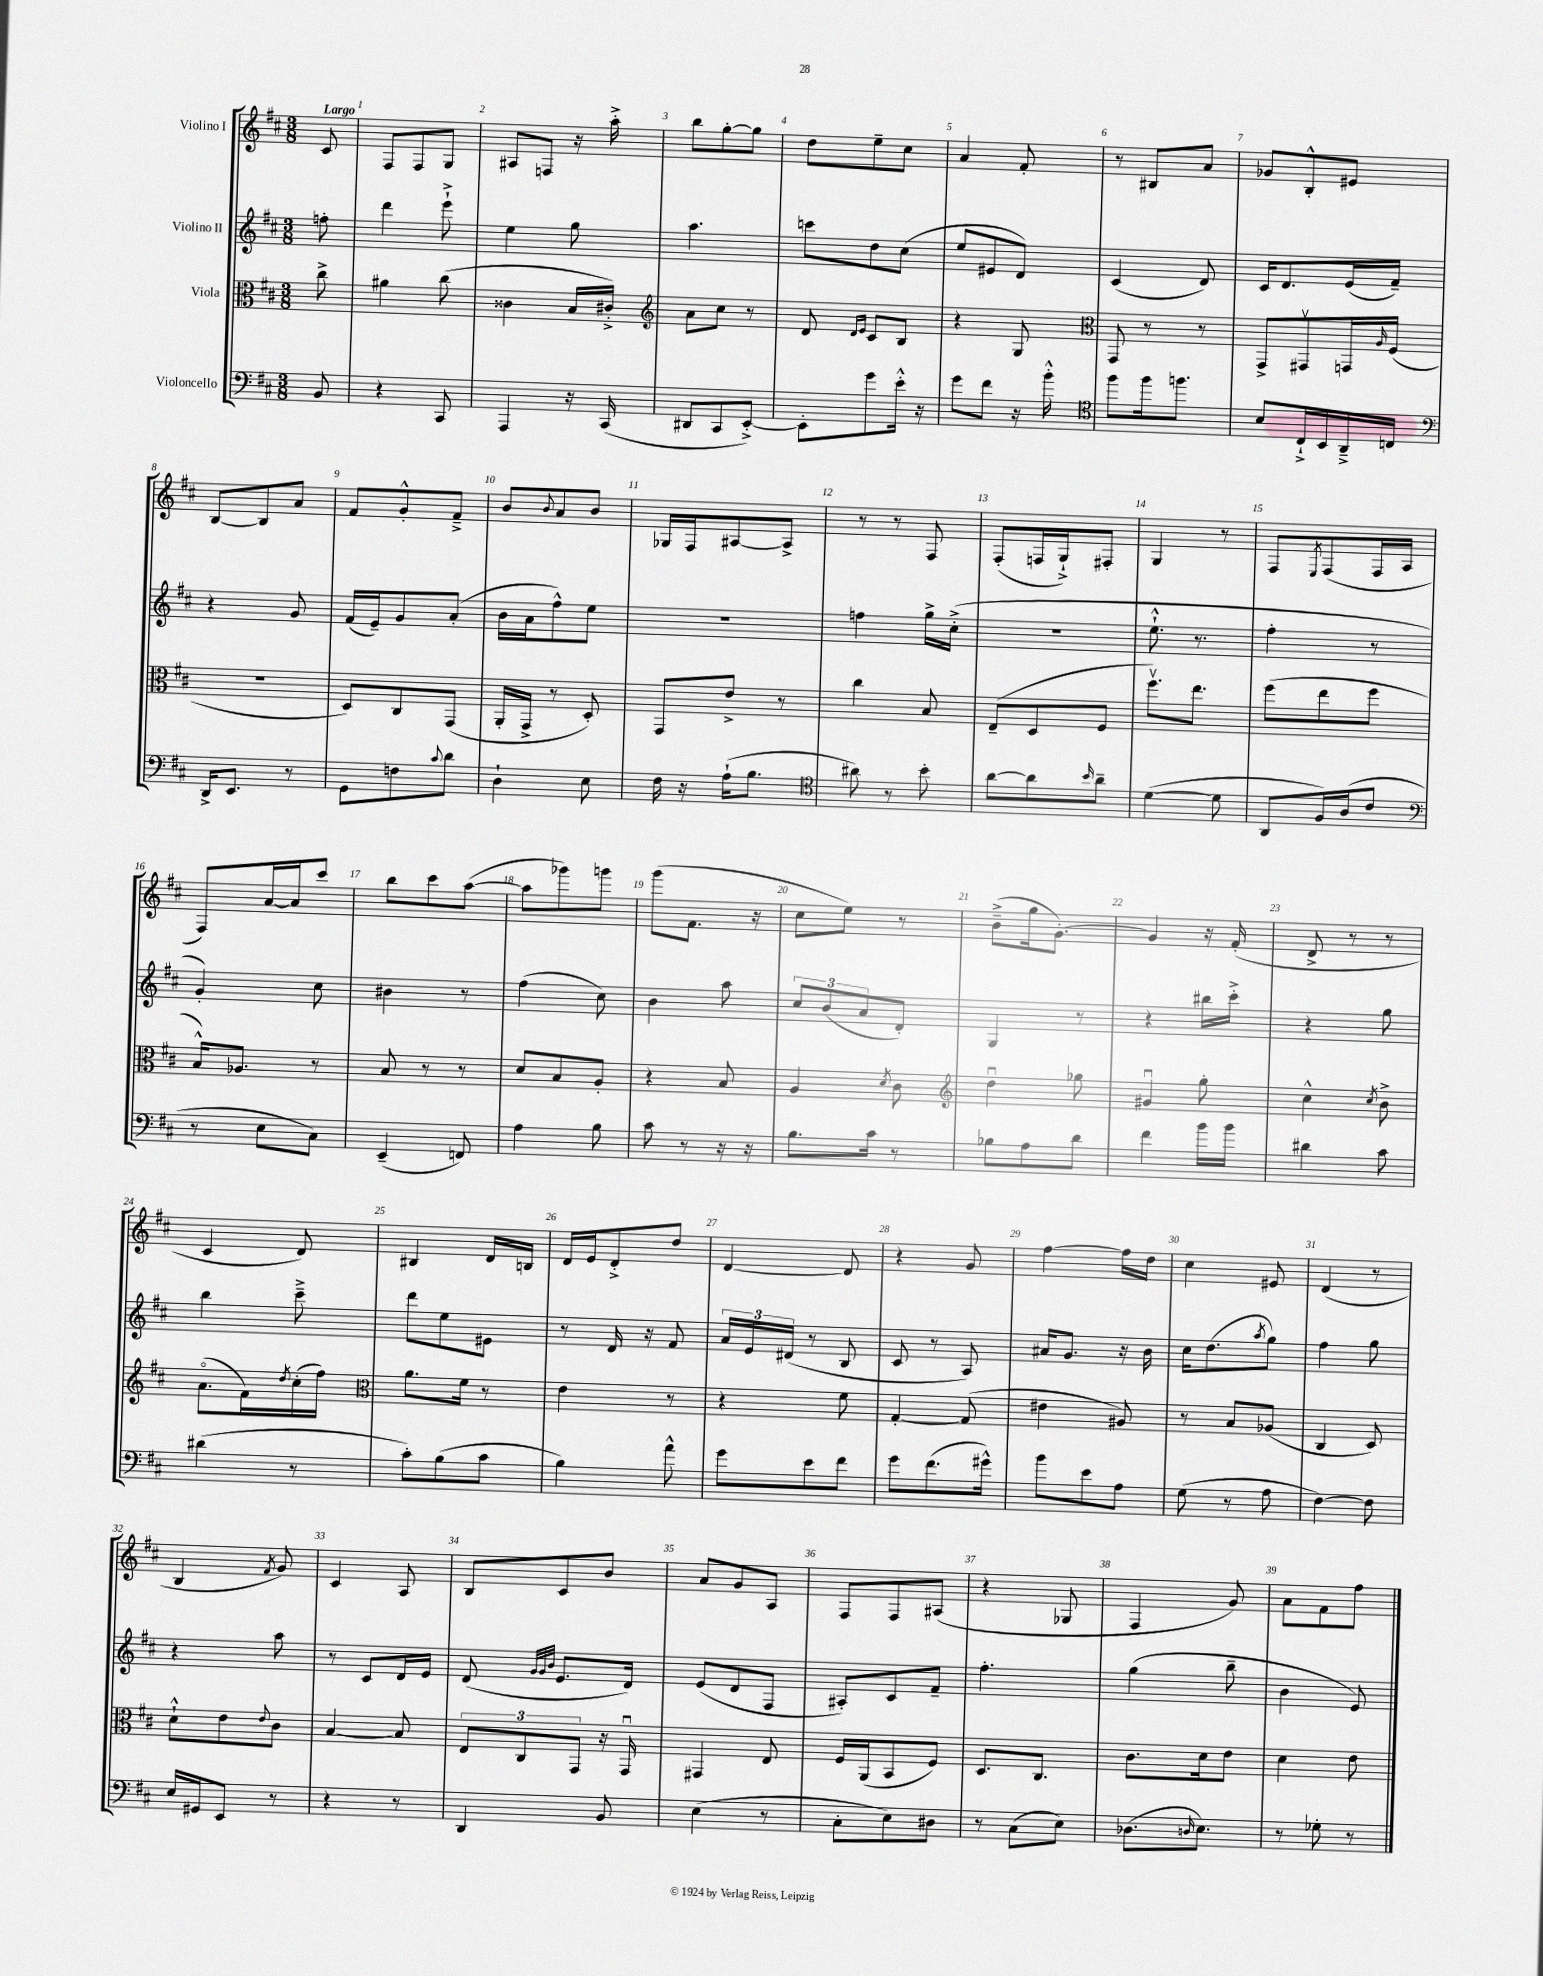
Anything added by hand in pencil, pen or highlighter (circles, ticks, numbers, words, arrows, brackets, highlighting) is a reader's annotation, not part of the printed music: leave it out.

**kern	**kern	**kern	**kern
*part4	*part3	*part2	*part1
*staff4	*staff3	*staff2	*staff1
*I"Violoncello	*I"Viola	*I"Violino II	*I"Violino I
*clefF4	*clefC3	*clefG2	*clefG2
*k[f#c#]	*k[f#c#]	*k[f#c#]	*k[f#c#]
*M3/8	*M3/8	*M3/8	*M3/8
=	=	=	=
!	!	!	!LO:TX:a:B:t=Largo
8BB/	8cc#^\	8ffn'\	8c#/
=1	=1	=1	=1
4r	4a#X\	4ddd\	8F#/L
.	.	.	8F#/
8CC#/	(8cc#\	8eee`^\	8G/J
=2	=2	=2	=2
4AAA/	4c##X\	4ee\	8A#X/L
.	.	.	8Fn/J
16r	16B/LL	8gg\	16r
(16CC#/	16c#X'^/JJ)	.	16aa'^\
=3	=3	=3	=3
*	*clefG2	*	*
8DD#X/L	8a\L	4.aa\	8bb\L
8CC#/	8cc#\J	.	[8gg'\
[8EE'^/J)	8r	.	8gg\J]
=4	=4	=4	=4
8EE'\L]	8d/	8cccn\L	8dd\L
.	16qqd/LL	.	.
.	16qqe/JJ	.	.
8g\	8c#/L	8dd\	8ee~\
16e'^^\Jk	8B/J	(8cc#\J	8cc#\J
16r	.	.	.
=5	=5	=5	=5
8g\L	4r	8ee/L	4a/
8f#\J	.	8e#X/	.
16r	8G/	8d/J)	8f#'/
16b'^^\	.	.	.
=6	=6	=6	=6
*clefC4	*clefC3	*	*
8ff#\L	8GG/	(4c#/	8r
16ff#\k	8r	.	8B#X/L
8.ffn\J	.	.	.
.	8r	8d/)	8a/J
=7	=7	=7	=7
8B/L	8GG^/L	16c#/KL	8g-X/L
.	.	8.d/	.
16C#`^/L	8GG#Xv/	.	8B'^^/
16BB/	.	.	.
16AA~^/	16GGn/L	(16e/L	8e#X/J
.	16qqA/	.	.
16Cn/JJ	(16F#/JJ	16f#~/JJ)	.
!!LO:LB:g=z
=8	=8	=8	=8
*clefF4	*	*	*
16DD^/KL	4.r	4r	[8B/L
8.EE/J	.	.	.
.	.	.	8B/]
8r	.	8g/	8a/J
=9	=9	=9	=9
8GG\L	8D/L)	(16f#/LL	8f#/L
.	.	16e~/J)	.
8Fn\	8C#/	8g/	8g'^^/
8qqc#/	.	.	.
8d\J	(8GG/J	(8a'/J	8f#~^/J
=10	=10	=10	=10
4D`\	16AA'/LL	16b\LL	8b/L
.	16GG^/JJ	16a\J	.
.	.	.	8qqb/
.	8r	8ff#^^\)	8a/
8E\	8D'/)	8ee\J	8b/J
=11	=11	=11	=11
16F#\	8GG/L	4.r	16G-X/LL
16r	.	.	16F#/J
(16A`\KL	8e^/J	.	[8A#X/
8.B\J	.	.	.
.	8r	.	8A#^/J]
=12	=12	=12	=12
*clefC4	*	*	*
8a#X\)	4cc#\	4ffn\	8r
8r	.	.	8r
8b'\	8B/	16gg^\LL	8F#/
.	.	(16cc#'^\JJ	.
=13	=13	=13	=13
[8a\L	(8E~/L	4.r	(8F#'/L
8a\]	8D/	.	16Fn/L
.	.	.	16G`^/J)
16qqb/	.	.	.
8a~\J	8F#/J	.	8F#X'/J
=14	=14	=14	=14
([4d\	8.ff#v\L)	8.ee`^^\	4G/
.	8.ee\J	8.r	.
8d\]	.	.	8r
=15	=15	=15	=15
8AA/L	(8ff#\L	4ff#'\	8F#/L
.	.	.	8qE/
16F#/L)	8ee\	.	(8F#/
(16A/J	.	.	.
8c#/J	8ff#\J	8r	16F#/L
.	.	.	16A/JJ
!!LO:LB:g=z
=16	=16	=16	=16
*clefF4	*	*	*
8r	16B^^/KL)	4g'/)	8F#/L)
.	8.A-X/J	.	.
8E\L	.	.	[16a/L
.	.	.	16a/J]
8C#\J)	8r	8cc#\	8ccc#/J
=17	=17	=17	=17
(4EE~/	8B/	4b#X\	8bb\L
.	8r	.	8ccc#\
8FFn/)	8r	8r	([8aa\J
=18	=18	=18	=18
4A\	8d/L	(4ff#\	8aa\L]
.	8B/	.	8ggg-X\)
8B\	8A'/J	8cc#\)	8gggn\J
=19	=19	=19	=19
8c#\	4r	4b\	(8ggg\L
8r	.	.	8.f#\J
16r	8B/	8aa\	.
16r	.	.	16r
=20	=20	=20	=20
8.B\L	4A/	12cc#/L	8cc#\L
.	.	(12b/	.
.	.	.	8ee\J)
.	.	12a/	.
16c#\Jk	.	.	.
.	8qd/	.	.
8r	8c#\	8d'/J)	8r
=21	=21	=21	=21
*	*clefG2	*	*
8B-X\L	4ddu\	4G/	(8b~^\L
8A\	.	.	16gg\k
.	.	.	[8.g'\J)
8d\J	8gg-X\	8r	.
=22	=22	=22	=22
4f#\	4g#Xu/	4r	4g/]
16b\LL	8gg'\	16bb#X\LL	16r
16b\JJ	.	16ccc#'^\JJ	(16f#'/
=23	=23	=23	=23
4d#X\	4cc#^^\	4r	8d^/
.	.	.	8r
.	8qcc#/	.	.
8c#\	8b^\	8gg\	8r
!!LO:LB:g=z
=24	=24	=24	=24
(4d#X\	(8.a\L	4bb\	4c#/
.	16f#\L)	.	.
.	8qdd/	.	.
8r	(16cc#'\	8ccc#~^\	8d/)
.	16ff#\JJ)	.	.
=25	=25	=25	=25
*	*clefC3	*	*
8c#'\L)	8.a\L	8ddd\L	4B#X/
(8B\	.	8ee\	.
.	16f#\Jk	.	.
8c#\J	8r	8e#X\J	16d/LL
.	.	.	16Bn/JJ
=26	=26	=26	=26
4B\)	4e\	8r	16d/LL
.	.	.	16e/J
.	.	16d/	8d'^/
.	.	16r	.
8a^^\	8r	8f#/	8dd/J
=27	=27	=27	=27
8g\L	4r	24a/LL	[4d/
.	.	24e/	.
.	.	(24d#X/JJ	.
8e\	.	8r	.
8f#\J	8f#\	8B/	8d/]
=28	=28	=28	=28
8g\L	[4G'/	8c#/	4r
(8.f#\	.	8r	.
.	(8G/]	8A/)	8g/
16g#X^^\Jk)	.	.	.
=29	=29	=29	=29
8b\L	4e#X\	16a#X/KL	[4ff#\
.	.	8.g/J	.
8e\	.	.	.
8A\J	8A#X/)	16r	16ff#\LL]
.	.	16b\	16dd\JJ
=30	=30	=30	=30
(8G\	8r	16cc#\KL	4cc#\
.	.	(8.dd\	.
8r	8B/L	.	.
.	.	8qaa/	.
8A\	(8A-X/J	8gg\J)	8e#X/
=31	=31	=31	=31
[4F#\)	4C#/	4ff#\	(4d/
8F#\]	8D/)	8gg\	8r
!!LO:LB:g=z
=32	=32	=32	=32
16E/LL	8d`^^\L	4r	4B/
16GG#X/J	.	.	.
8EE/J	8e\	.	.
.	8qqe/	.	8qf#/
8r	8c#\J	8aa\	8g/)
=33	=33	=33	=33
4r	[4B/	8r	4c#/
.	.	8c#/L	.
8r	8B/]	16d/L	8A/
.	.	16e/JJ	.
=34	=34	=34	=34
4DD/	12E/L	(8d/	8B/L
.	12C#/	.	.
.	.	32qqg/LLL	.
.	.	32qqg/	.
.	.	32qqb/JJJ	.
.	.	8.e/L	8c#/
.	12GG/J	.	.
8BB/	16r	.	8b/J
.	16GGu/	16d/Jk)	.
=35	=35	=35	=35
(4E\	4GG#X/	(8e/L	8a/L
.	.	8d/	8g/
8r	8E/	8F#/J	8A/J
=36	=36	=36	=36
8C#'\L	16F#/LL	8A#X'/L)	8F#/L
.	(16AA/J	.	.
8E\)	8BB/	8c#/	8F#/
8D#X\J	8F#/J)	8f#~/J	(8A#X/J
=37	=37	=37	=37
8r	8.D/L	4.ff#'\	4r
(8C#\L	.	.	.
.	8.C#/J	.	.
8E\J)	.	.	8G-X/
=38	=38	=38	=38
(8.D-X\L	8.c#\L	(4gg\	4F#/
16qqDn/	.	.	.
8.E\J)	16d\k	.	.
.	8e\J	8bb~\	8g/)
=39	=39	=39	=39
8r	4d\	4b\	8a\L
8G-X'\	.	.	8f#\
8r	8e\	8e/)	8ff#\J
==	==	==	==
*-	*-	*-	*-
